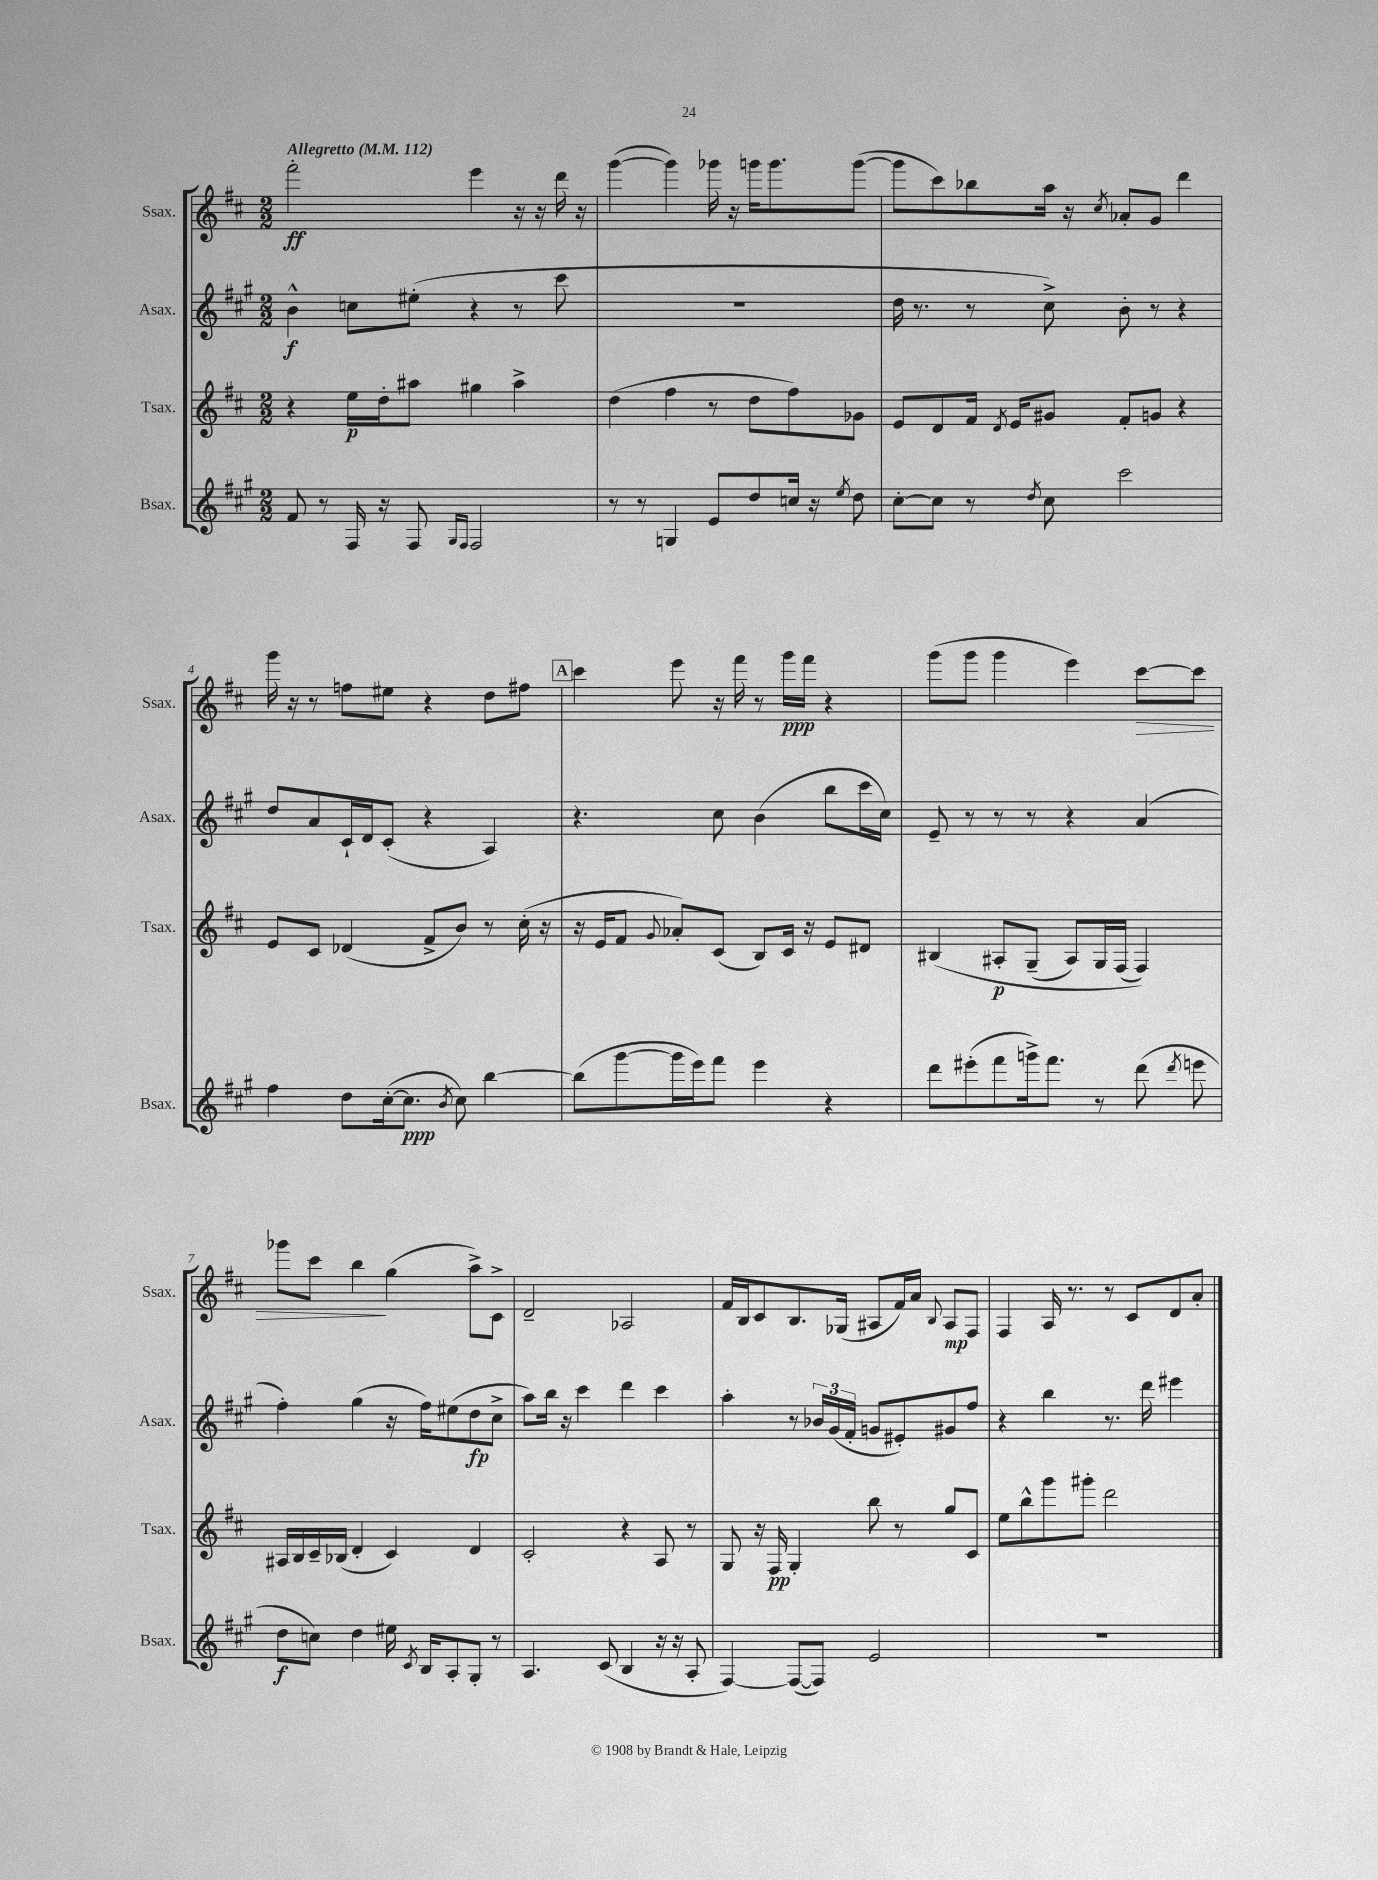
<<
\new StaffGroup <<
\new Staff = "s0" \with { instrumentName = "Ssax." shortInstrumentName = "Ssax." } {
    \clef treble \key d \major \numericTimeSignature \time 2/2 \tempo "Allegretto" 4 = 112
    \autoBeamOff fis'''2-.\ff e'''4 r16 r16 d'''16 r16 |
    g'''4~( g'''4) ges'''16 r16 g'''16[ g'''8. g'''8]~( |
    g'''8[ cis'''8) bes''8 a''16] r16 \acciaccatura { cis''8 } aes'8[-. g'8] d'''4 |
    g'''16 r16 r8 f''8[ eis''8] r4 d''8[ fis''8] |
    \mark \markup { \box "A" } cis'''4 e'''8 r16 fis'''16 r8 g'''16[\ppp fis'''16] r4 |
    g'''8[( g'''8] g'''4 e'''4) cis'''8[~\> cis'''8] |
    ges'''8[ cis'''8] b''4\! g''4( a''8[->) cis'8]-> |
    d'2-- aes2 |
    fis'16[ b16 cis'8 b8. ges16]( ais8[ fis'16) a'16] \appoggiatura { b8 } ais8[\mp fis8] |
    fis4 a16 r8. r8 cis'8[ d'8 a'8]-. \bar "|." |
}
\new Staff = "s1" \with { instrumentName = "Asax." shortInstrumentName = "Asax." } {
    \clef treble \key a \major \numericTimeSignature \time 2/2
    \autoBeamOff b'4-^\f c''8[ eis''8]-.( r4 r8 cis'''8 |
    R1 |
    d''16 r8. r8 cis''8->) b'8-. r8 r4 |
    d''8[ a'8 cis'16-! d'16 cis'8]-.( r4 a4) |
    \mark \markup { \box "A" } r4. cis''8 b'4( b''8[ cis'''16 cis''16]) |
    e'8-- r8 r8 r8 r4 a'4( |
    fis''4-.) gis''4( r16 fis''16[) eis''8( d''8\fp cis''8]-> |
    a''8[) b''16] r16 cis'''4 d'''4 cis'''4 |
    a''4-. r8 \tuplet 3/2 { bes'16[ gis'16( fis'16]-. } g'8[ eis'8-.) gis'8 fis''8] |
    r4 b''4 r8. d'''16 eis'''4 \bar "|." |
}
\new Staff = "s2" \with { instrumentName = "Tsax." shortInstrumentName = "Tsax." } {
    \clef treble \key d \major \numericTimeSignature \time 2/2
    \autoBeamOff r4 e''16[\p d''16-. ais''8] gis''4 ais''4-> |
    d''4( fis''4 r8 d''8[ fis''8) ges'8] |
    e'8[ d'8 fis'16] \acciaccatura { d'8 } e'16[ gis'8] fis'8[-. g'8] r4 |
    e'8[ cis'8] des'4( fis'8[-> b'8]) r8 cis''16-.( r16 |
    \mark \markup { \box "A" } r16 e'16[ fis'8] \appoggiatura { g'8 } aes'8[-.) cis'8]( b8[) cis'16] r16 e'8[ dis'8] |
    bis4\( ais8[-.\p g8]--( ais8[) g16 fis16]( fis4)\) |
    ais16[ b16 cis'16-- bes16]( d'4-. cis'4) d'4 |
    cis'2-. r4 a8 r8 |
    g8 r16 fis16\pp g4-. b''8 r8 g''8[ cis'8] |
    e''8[ b''8-^ g'''8 gis'''8]-. d'''2 \bar "|." |
}
\new Staff = "s3" \with { instrumentName = "Bsax." shortInstrumentName = "Bsax." } {
    \clef treble \key a \major \numericTimeSignature \time 2/2
    \autoBeamOff fis'8 r8 fis16 r16 fis8 \grace { gis16[ fis16] } fis2 |
    r8 r8 g4 e'8[ d''8 c''16] r16 \acciaccatura { e''8 } d''8 |
    cis''8[~-. cis''8] r8 \acciaccatura { d''8 } cis''8 cis'''2 |
    fis''4 d''8[ cis''16~-.( cis''8.]\ppp \acciaccatura { b'8 } cis''8) b''4~ |
    \mark \markup { \box "A" } b''8[( gis'''8~ gis'''16 e'''16) fis'''8] e'''4 r4 |
    d'''8[ eis'''8-.( fis'''8 g'''16->) fis'''8.] r8 d'''8( \acciaccatura { d'''8 } e'''8 |
    d''8[\f c''8]) d''4 eis''16 \acciaccatura { cis'8 } b16[ a8-. gis8]-. r8 |
    a4. cis'8( b4 r16 r16 a8-. |
    fis4~) fis8[~( fis8]) e'2 |
    R1 \bar "|." |
}
>>
>>
